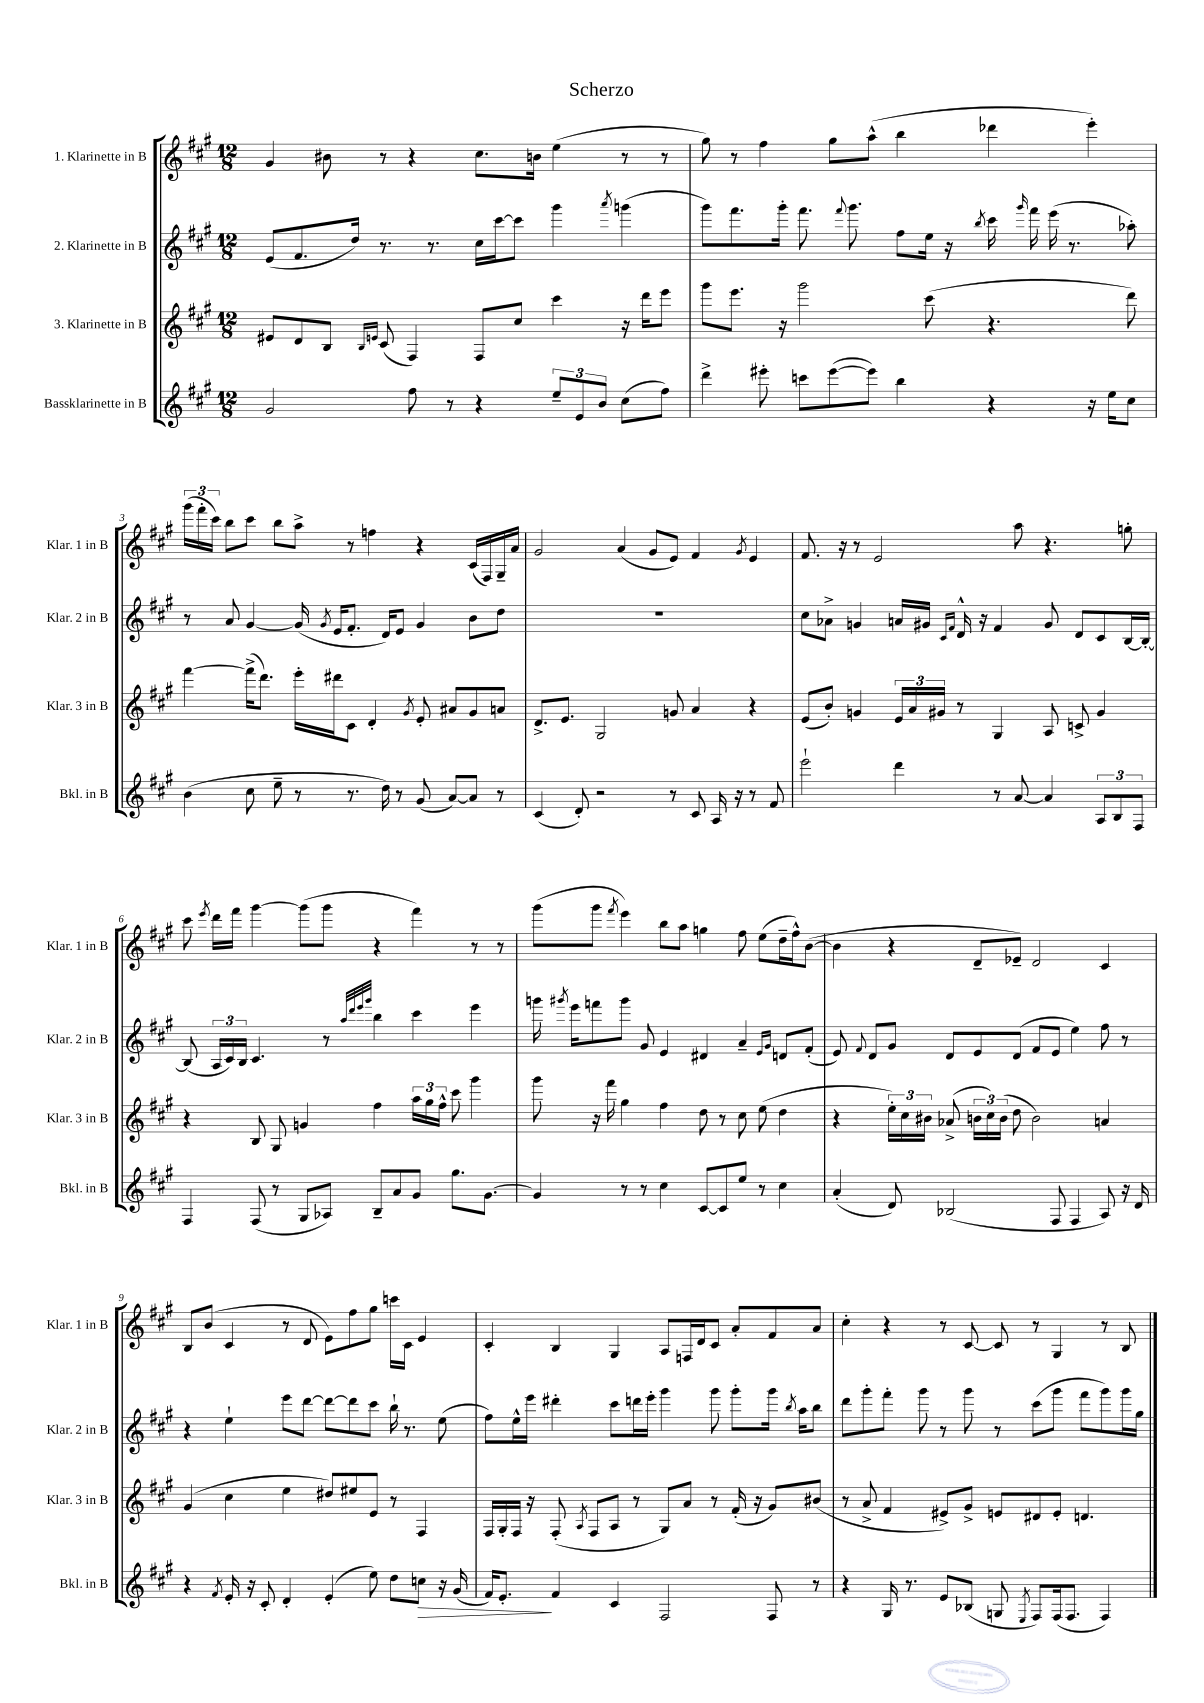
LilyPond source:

\header { title = "Scherzo" }
<<
\new StaffGroup <<
\new Staff = "s0" \with { instrumentName = "1. Klarinette in B" shortInstrumentName = "Klar. 1 in B" } {
    \clef treble \key a \major \numericTimeSignature \time 12/8
    \autoBeamOff gis'4 bis'8 r8 r4 cis''8.[ b'16] e''4( r8 r8 |
    gis''8) r8 fis''4 gis''8[ a''8]-^( b''4 des'''4 e'''4-.) |
    \tuplet 3/2 { gis'''16[( fis'''16-. cis'''16]) } b''8[ cis'''8] b''8[ a''8]-> r8 f''4 r4 cis'16[( fis16) gis16-- a'16] |
    gis'2 a'4( gis'8[ e'8]) fis'4 \acciaccatura { gis'8 } e'4 |
    fis'8. r16 r8 e'2 a''8 r4. g''8-. |
    cis'''8 \acciaccatura { e'''8 } d'''16[ fis'''16] gis'''4~ gis'''8[( gis'''8] r4 fis'''4) r8 r8 |
    gis'''8[( gis'''8] \acciaccatura { fis'''8 } e'''4) b''8[ a''8] g''4 fis''8 e''8[( d''16-- fis''16-^) b'8]~( |
    b'4 r4 d'8[-- ees'8]--) d'2 cis'4 |
    b8[ b'8]( cis'4 r8 d'8 e'8[) fis''8 gis''8] c'''16[ cis'16] e'4 |
    cis'4-. b4 gis4 a8[ f16 d'16 cis'8] a'8[-. fis'8 a'8] |
    cis''4-. r4 r8 cis'8~ cis'8 r8 gis4 r8 b8 \bar "|." |
}
\new Staff = "s1" \with { instrumentName = "2. Klarinette in B" shortInstrumentName = "Klar. 2 in B" } {
    \clef treble \key a \major \numericTimeSignature \time 12/8
    \autoBeamOff e'8[( fis'8. d''16]) r8. r8. cis''16[ cis'''16~ cis'''8] gis'''4 \acciaccatura { a'''8 } g'''4( |
    gis'''8[) fis'''8. gis'''16]-. fis'''8. \appoggiatura { fis'''8 } gis'''8. fis''8[ e''16] r16 \acciaccatura { b''8 } cis'''16 \grace { gis'''16 } fis'''16 e'''16( r8. aes''8-.) |
    r8 a'8 gis'4~ gis'16( \acciaccatura { gis'8 } e'16[ fis'8.]-. d'16[) e'8] gis'4 b'8[ d''8] |
    R1. |
    cis''8[ aes'8]-> g'4 a'16[ gis'16] \grace { cis'16[ fis'16] } d'16-^ r16 fis'4 gis'8 d'8[ cis'8 b16~ b16]~-. |
    b8( \tuplet 3/2 { a16[ cis'16) b16] } cis'4. r8 \grace { a''32[ d'''32 e'''32 gis'''32] } b''4 cis'''4 e'''4 |
    g'''16 \acciaccatura { gis'''8 } e'''16[ f'''8 gis'''8] gis'8 e'4 dis'4 a'4-- \grace { e'16[ gis'16] } d'8[ fis'8]-.( |
    e'8) \appoggiatura { fis'8 } d'8[ gis'8] d'8[ e'8 d'8]( fis'8[ e'8] e''4) fis''8 r8 |
    r4 e''4-! e'''8[ d'''8]~ d'''8[~ d'''8 cis'''8] b''16-! r8. e''8( |
    fis''8[) e''16-^ e'''16] dis'''4-. cis'''8[ d'''16 e'''16]-. gis'''4 gis'''8 gis'''8[-. gis'''16] \acciaccatura { b''8 } a''16[ b''8] |
    d'''8[ gis'''8-. fis'''8]-. gis'''8 r8 gis'''8 r8 cis'''8[( gis'''8] fis'''8[ gis'''8) gis'''16 gis''16] \bar "|." |
}
\new Staff = "s2" \with { instrumentName = "3. Klarinette in B" shortInstrumentName = "Klar. 3 in B" } {
    \clef treble \key a \major \numericTimeSignature \time 12/8
    \autoBeamOff eis'8[ d'8 b8] \grace { b16[ e'16] } cis'8( fis4) fis8[ cis''8] cis'''4 r16 d'''16[ e'''8] |
    gis'''8[ e'''8.] r16 gis'''2 cis'''8( r4. d'''8) |
    fis'''4~ fis'''16[->( d'''8.]) e'''16[-. dis'''16 cis'8] d'4-. \acciaccatura { gis'8 } e'8-. ais'8[ gis'8 a'8] |
    d'8.[-> e'8.] gis2 g'8 a'4 r4 |
    e'8[( b'8]-.) g'4 \tuplet 3/2 { e'16[ a'16 gis'16] } r8 gis4 a8 c'8-> gis'4 |
    r4 b8 gis8 g'4 fis''4 \tuplet 3/2 { a''16[ gis''16 fis''16]-^ } cis'''8 gis'''4 |
    gis'''8 r16 fis'''16 gis''4 fis''4 d''8 r8 cis''8 e''8( d''4 |
    r4 \tuplet 3/2 { e''16[-.) cis''16 bis'16] } aes'8->( \tuplet 3/2 { b'16[ cis''16) b'16]( } d''8 b'2) a'4 |
    gis'4( cis''4 e''4 dis''8[) eis''8 e'8] r8 fis4 |
    fis16[ gis16-. fis16] r16 fis8-.( \acciaccatura { a8 } fis8[ a8] r8 gis8[) a'8] r8 fis'16-.( r16 gis'8[) bis'8]( |
    r8 a'8-> fis'4 eis'8[->) gis'8]-> e'8[ dis'8 e'8]-. d'4. \bar "|." |
}
\new Staff = "s3" \with { instrumentName = "Bassklarinette in B" shortInstrumentName = "Bkl. in B" } {
    \clef treble \key a \major \numericTimeSignature \time 12/8
    \autoBeamOff gis'2 fis''8 r8 r4 \tuplet 3/2 { e''8[-- e'8 b'8] } cis''8[( fis''8]) |
    d'''4-> eis'''8-. c'''8[ eis'''8~( eis'''8]) b''4 r4 r16 e''16[ cis''8] |
    b'4( cis''8 e''8-- r8 r8. d''16) r8 gis'8( a'8[~) a'8] r8 |
    cis'4( d'8-.) r2 r8 cis'8 a16 r16 r8 fis'8 |
    e'''2-! d'''4 r8 a'8~ a'4 \tuplet 3/2 { a8[ b8 fis8] } |
    fis4 fis8( r8 gis8[ aes8]) b8[-- a'8 gis'8] gis''8.[ gis'8.]~ |
    gis'4 r8 r8 cis''4 cis'8[~ cis'8 e''8] r8 cis''4 |
    a'4-.( d'8) bes2( fis8 fis4 a8) r16 d'16 |
    r4 \acciaccatura { fis'8 } e'16-. r16 cis'8-. d'4-. e'4-.( e''8) d''8[ c''8]\> r16 gis'16( |
    fis'16[) e'8.]-.\! fis'4 cis'4 fis2 fis8 r8 |
    r4 gis16 r8. e'8[ bes8]( g8 \acciaccatura { e8 } fis8[) fis16( fis8.] fis4) \bar "|." |
}
>>
>>
